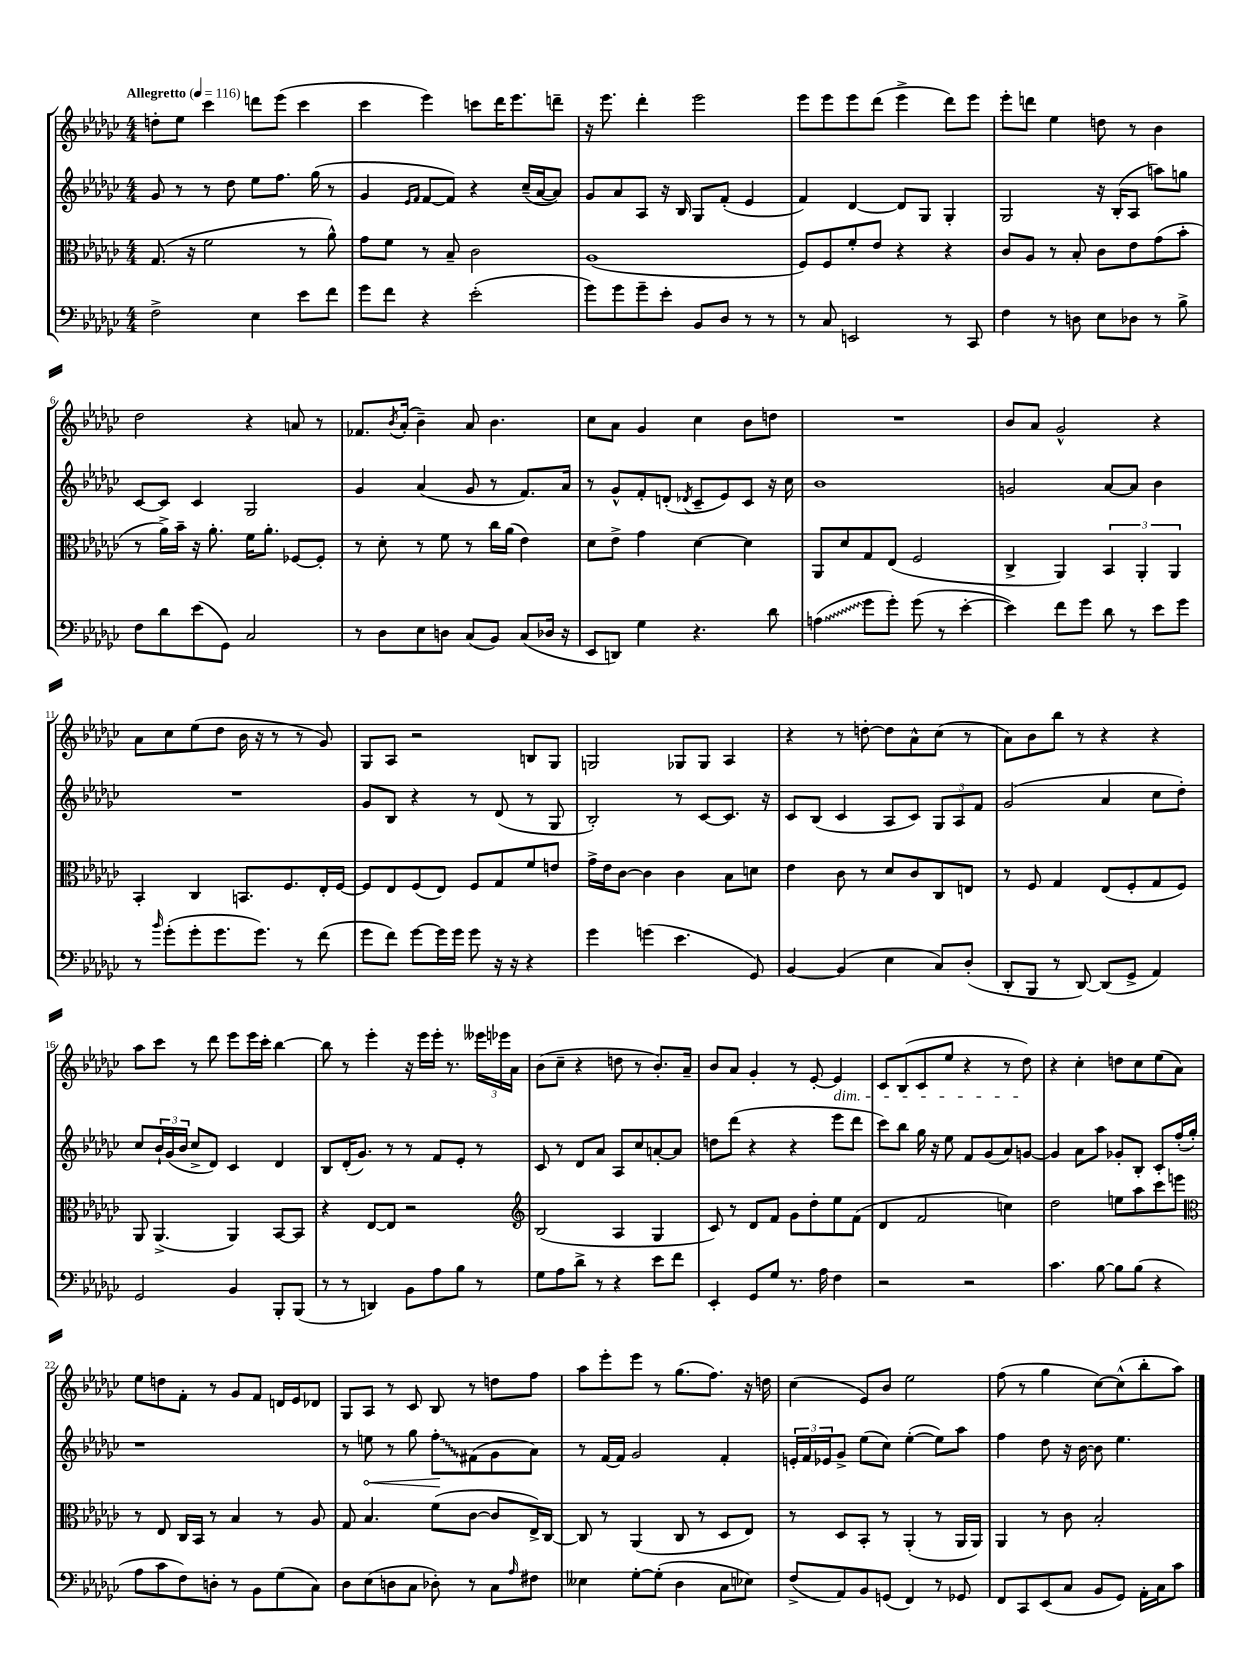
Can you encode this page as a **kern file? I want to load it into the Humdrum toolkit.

**kern	**kern	**kern	**kern
*staff4	*staff3	*staff2	*staff1
*clefF4	*clefC3	*clefG2	*clefG2
*k[b-e-a-d-g-c-]	*k[b-e-a-d-g-c-]	*k[b-e-a-d-g-c-]	*k[b-e-a-d-g-c-]
*M4/4	*M4/4	*M4/4	*M4/4
*MM116	*MM116	*MM116	*MM116
2F^	(8.G-	8g-	8dd'
.	.	8r	8ee-
.	16r	.	.
.	2f	8r	4ccc-
.	.	8dd-	.
4E-	.	8ee-	8ddd
.	.	8.ff	(8eee-
8e-	8r	.	4ccc-
.	.	(16gg-	.
8f	8a-^^)	8r	.
=	=	=	=
8g-	8g-	4g-	4ccc-
8f	8f	.	.
.	.	16qqe-	.
.	.	16qqf	.
4r	8r	[8f	4eee-)
.	8B-~	8f])	.
(2e-'	2c-	4r	8ccc
.	.	.	16ddd-
.	.	.	8.eee-
.	.	(16cc-~	.
.	.	[16a-	.
.	.	8a-])	8ddd~
=	=	=	=
8g-)	(1A-	8g-	16r
.	.	.	8.eee-
8g-	.	8a-	.
8g-~	.	8A-	4ddd-'
8e-'	.	16r	.
.	.	16B-	.
8BB-	.	8G-	2eee-
8D-	.	(8f'	.
8r	.	4e-	.
8r	.	.	.
=	=	=	=
8r	8F)	4f)	8eee-
8C-	8F	.	8eee-
2EE	8f'	[4d-	8eee-
.	8e-	.	(8ddd-
.	4r	8d-]	4eee-^
.	.	8G-	.
8r	4r	4G-'	8ddd-)
8CC-	.	.	8eee-
=	=	=	=
4F	8c-	2G-	8eee-'
.	8A-	.	8ddd
8r	8r	.	4ee-
8D	8B-'	.	.
8E-	8c-	16r	8dd
.	.	(16B-'	.
8D-	8e-	8A-	8r
8r	(8g-	8aa)	4b-
8B-^	8b-'	8gg	.
=	=	=	=
8F	8r	[8c-	2dd-
8d-	16a-^)	8c-]	.
.	16b-~	.	.
(8e-	16r	4c-	.
.	8.a-'	.	.
8GG-)	.	.	.
2C-	16f	2G-	4r
.	8.a-'	.	.
.	[8F-	.	8a
.	8F-']	.	8r
=	=	=	=
8r	8r	4g-	8.f-
8D-	8d-'	.	.
.	.	.	8qb-
.	.	.	(16a-'
8E-	8r	(4a-	4b-~)
8D	8f	.	.
(8C-	8r	8g-	8a-
8BB-)	16cc-	8r	4.b-
.	(16a-	.	.
(8C-	4e-)	8.f)	.
16D-	.	.	.
16r	.	16a-	.
=	=	=	=
8EE-	8d-	8r	8cc-
8DD)	8e-^	8g-^^	8a-
4G-	4g-	8f'	4g-
.	.	(8d'	.
.	.	8qd-	.
4.r	[4d-	8c-~	4cc-
.	.	8e-)	.
.	4d-]	8c-	8b-
8d-	.	16r	8dd
.	.	16cc-	.
=	=	=	=
(4A	8AA-	1b-	1r
.	8d-	.	.
8g-	8G-	.	.
8g-')	(8E-	.	.
(8g-	2F	.	.
8r	.	.	.
[4e-'	.	.	.
=	=	=	=
4e-])	4C-^	2g	8b-
.	.	.	8a-
8f	4AA-)	.	2g-^^
8g-	.	.	.
8d-	6BB-	[8a-	.
8r	.	8a-]	.
.	6AA-'	.	.
8e-	.	4b-	4r
.	6AA-	.	.
8g-	.	.	.
=	=	=	=
8r	4BB-'	1r	8a-
16qqb-	.	.	.
(8g-'	.	.	8cc-
8g-'	4C-	.	(8ee-
8.g-	.	.	8dd-
.	8.BB	.	16b-
8.g-)	.	.	16r
.	.	.	8r
.	8.F	.	.
8r	.	.	8r
(8f	16E-'	.	8g-)
.	[16F	.	.
=	=	=	=
8g-	8F]	8g-	8G-
8f)	8E-	8B-	8A-
[8g-	(8F	4r	2r
16g-]	8E-)	.	.
16g-	.	.	.
8g-	8F	8r	.
16r	8G-	(8d-	.
16r	.	.	.
4r	8f	8r	8B
.	8e	8G-	8G-
=	=	=	=
4g-	16g-^	2B-')	2G
.	16e-	.	.
.	[8c-	.	.
(4g	4c-]	.	.
4.e-	4c-	8r	8G-
.	.	[8c-	8G-
.	8B-	8.c-]	4A-
8GG-)	8d	.	.
.	.	16r	.
=	=	=	=
[4BB-	4e-	8c-	4r
.	.	(8B-	.
(4BB-]	8c-	4c-	8r
.	8r	.	[8dd'
4E-	8d-	8A-	8dd]
.	8c-	8c-)	8a-^^
8C-)	8C-	12G-	(8cc-
.	.	12A-	.
(8D-'	8E	.	8r
.	.	12f	.
=	=	=	=
8DD-'	8r	(2g-	8a-)
8BBB-	8F	.	8b-
8r	4G-	.	8bb-
[8DD-)	.	.	8r
(8DD-]	(8E-	4a-	4r
8GG-^	8F'	.	.
4AA-)	8G-	8cc-	4r
.	8F)	8dd-')	.
=	=	=	=
2GG-	8AA-	8cc-	8aa-
.	(4.AA-^	24b-`	8ccc-
.	.	(24g-	.
.	.	24b-	.
.	.	8cc-^	8r
.	.	8d-)	8ddd-
4BB-	4AA-)	4c-	8eee-
.	.	.	16eee-
.	.	.	16ccc-'
8BBB-'	[8BB-	4d-	[4bb-
(8BBB-	8BB-]	.	.
=	=	=	=
8r	4r	8B-	8bb-]
8r	.	(16d-'	8r
.	.	8.g-)	.
4DD)	[8E-	.	4eee-'
.	8E-]	8r	.
8BB-	2r	8r	16r
.	.	.	16eee-
8A-	.	8f	16eee-'
.	.	.	8.r
8B-	.	8e-'	.
8r	.	8r	24eee--
.	.	.	24eee-
.	.	.	24a-
=	=	=	=
*	*clefG2	*	*
8G-	(2B-	8c-	(8b-
8A-	.	8r	8cc-~
8d-^	.	8d-	4r
8r	.	8a-	.
4r	4A-	8A-	8dd
.	.	8cc-	8r
8e-	4G-	[8a'	8.b-')
8f	.	8a]	.
.	.	.	16a-~
=	=	=	=
4EE-'	8c-)	8dd	8b-
.	8r	(8ddd-	8a-
8GG-	8d-	4r	4g-'
8G-	8f	.	.
8.r	8g-	4r	8r
.	8dd-'	.	[8e-'
16A-	.	.	.
4F	8ee-	8eee-	4e-]
.	(8f	8ddd-	.
=	=	=	=
2r	4d-	8ccc-)	8c-
.	.	8bb-	(8B-
.	2f	16gg-	8c-
.	.	16r	.
.	.	8ee-	8ee-
2r	.	8f	4r
.	.	(8g-	.
.	4cc)	8a-)	8r
.	.	[8g	8dd-)
=	=	=	=
4.c-	2dd-	4g]	4r
.	.	8a-	4cc-'
[8B-	.	8aa-	.
8B-]	8ee	8g-'	8dd
(8B-	8aa-	8B-'	8cc-
4r	8ccc-	8c-'	(8ee-
.	8eee	(16ff'	8a-)
.	.	16gg-')	.
=	=	=	=
*	*clefC3	*	*
8A-	8r	1r	8ee-
8c-	8E-	.	8dd
8F)	16C-	.	8f'
.	16BB-	.	.
8D'	8r	.	8r
8r	4B-	.	8g-
8BB-	.	.	8f
(8G-	8r	.	16d
.	.	.	16e-
8C-)	8A-	.	8d-
=	=	=	=
8D-	8G-	8r	8G-
(8E-	4.B-	8ee	8A-
8D	.	8r	8r
8C-	.	8gg-	8c-
8D-')	(8f	8ff'	8B-
8r	[8c-	(8f#	8r
8C-	8c-]	8g-	8dd
16qqA-	.	.	.
8F#	16E-^)	8a-)	8ff
.	[16C-	.	.
=	=	=	=
4E--	8C-]	8r	8aa-
.	8r	[16f	8eee-'
.	.	16f]	.
[8G-'	(4AA-	2g-	8eee-
(8G-']	.	.	8r
4D-	8C-	.	(8.gg-
.	8r	.	.
.	.	.	8.ff)
8C-	8D-	4f'	.
8E-)	8E-)	.	16r
.	.	.	16dd
=	=	=	=
(8F^	8r	24e'	(4cc-
.	.	24f	.
.	.	24e-	.
8AA-)	8D-	8g-^	.
8BB-	8BB-'	(8ee-	8e-)
(8GG	8r	8cc-)	8b-
4FF)	(4AA-'	([4ee-'	2ee-
8r	8r	8ee-])	.
8GG-	16AA-	8aa-	.
.	16AA-)	.	.
=	=	=	=
8FF	4AA-	4ff	(8ff
8CC-	.	.	8r
(8EE-	8r	8dd-	4gg-
8C-	8c-	16r	.
.	.	[16b-	.
8BB-	2B-'	8b-]	[8cc-)
8GG-)	.	4.ee-	(8cc-^^]
16AA-'	.	.	8bb-'
16C-	.	.	.
8c-	.	.	8aa-)
==	==	==	==
*-	*-	*-	*-
